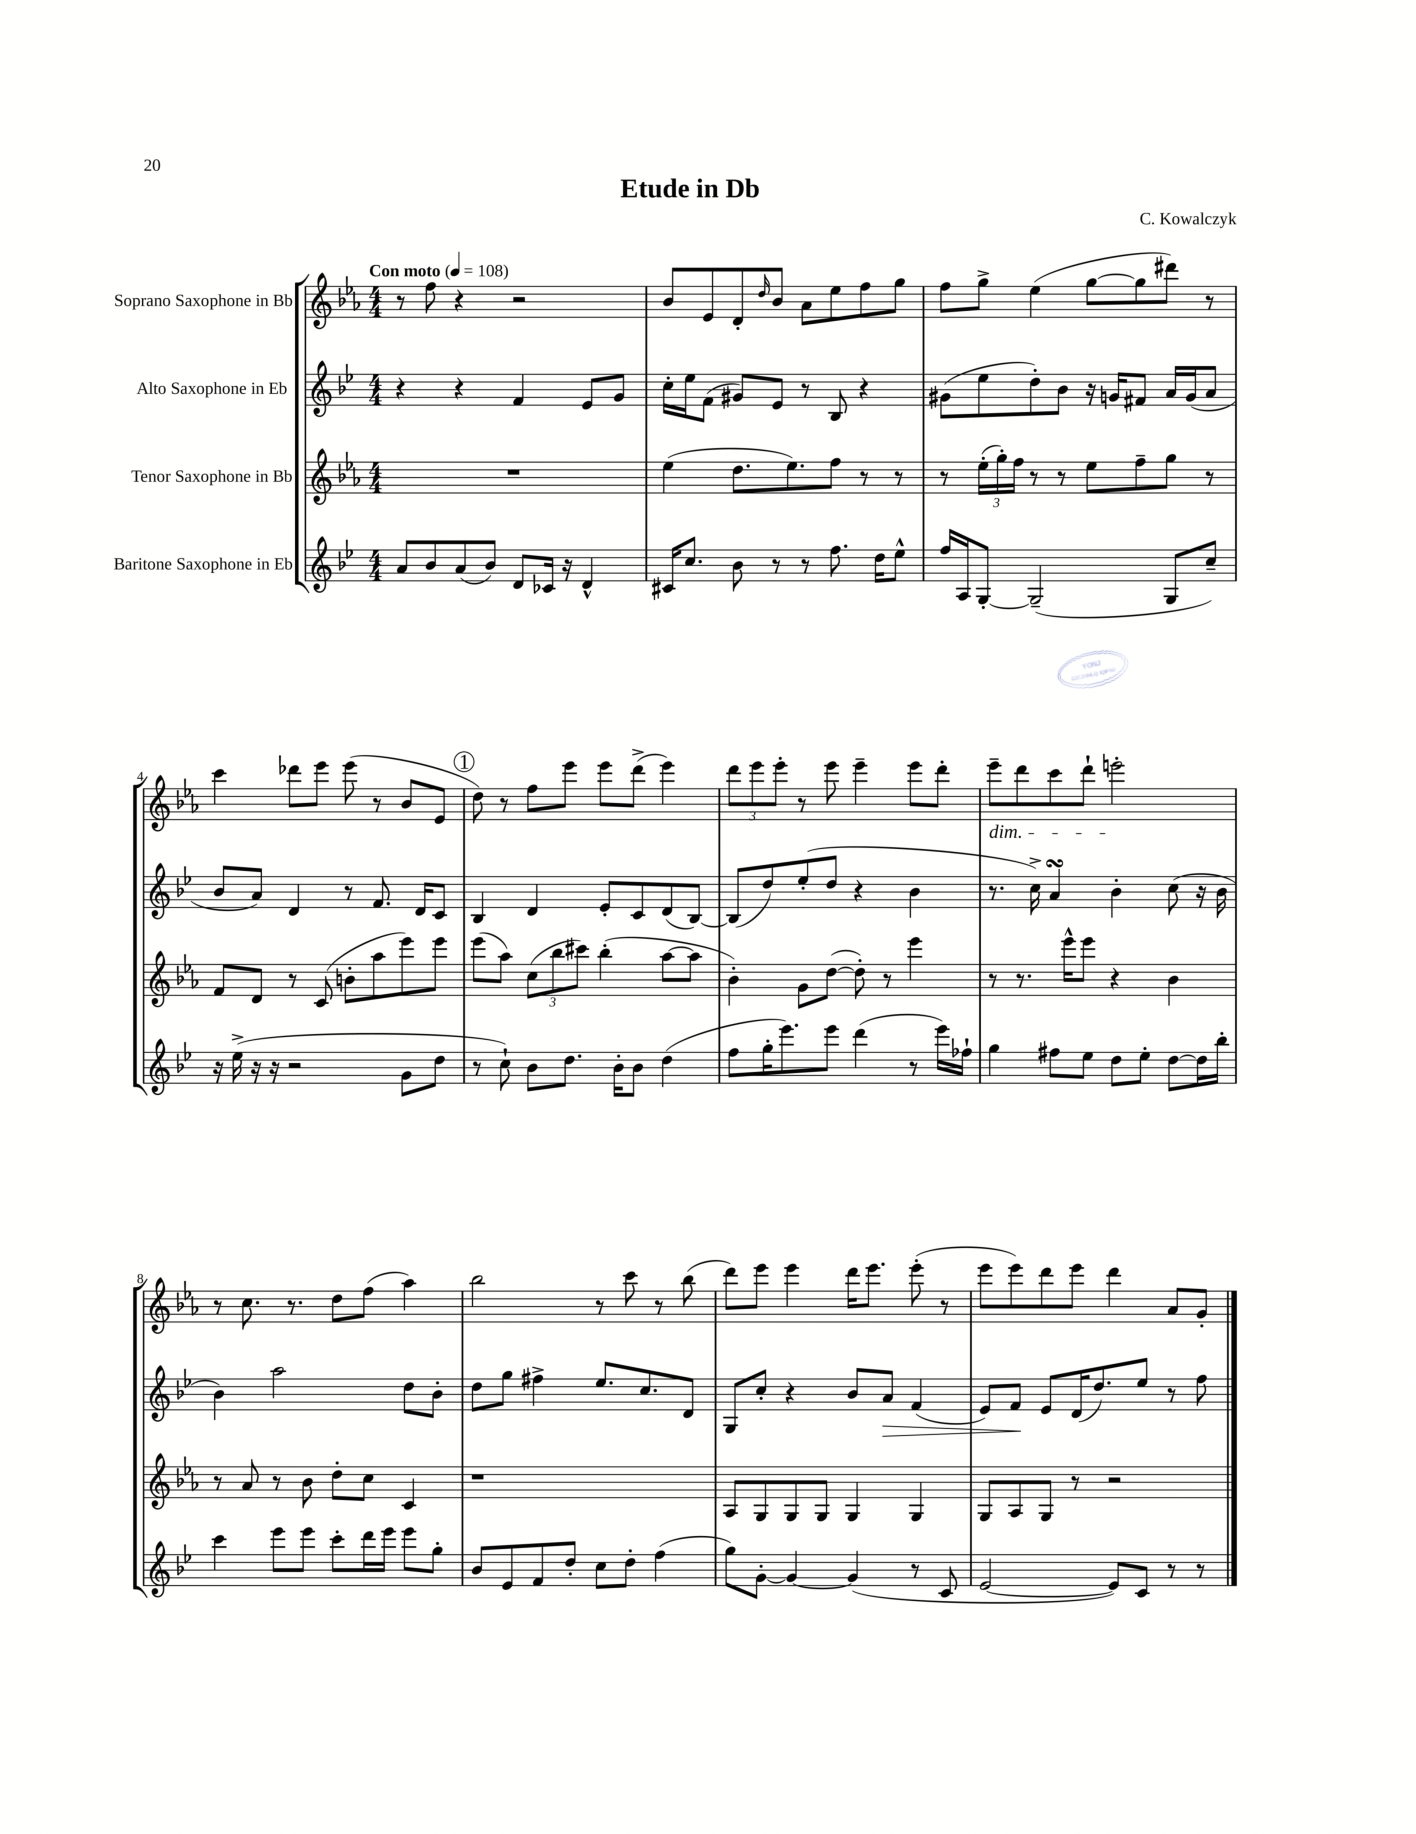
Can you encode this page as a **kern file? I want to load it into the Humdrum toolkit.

**kern	**kern	**kern	**kern
*staff4	*staff3	*staff2	*staff1
*clefG2	*clefG2	*clefG2	*clefG2
*k[b-e-]	*k[b-e-a-]	*k[b-e-]	*k[b-e-a-]
*M4/4	*M4/4	*M4/4	*M4/4
*MM108	*MM108	*MM108	*MM108
8a	1r	4r	8r
8b-	.	.	8ff
(8a	.	4r	4r
8b-)	.	.	.
8d	.	4f	2r
16c-	.	.	.
16r	.	.	.
4d^^	.	8e-	.
.	.	8g	.
=	=	=	=
16c#	(4ee-	16cc'	8b-
8.cc	.	16ee-	.
.	.	(8f	8e-
8b-	8.dd	8g#)	8d'
.	.	.	16qqdd
8r	.	8e-	8b-
.	8.ee-)	.	.
8r	.	8r	8a-
8.ff	8ff	8B-	8ee-
.	8r	4r	8ff
16dd	.	.	.
8ee-^^	8r	.	8gg
=	=	=	=
16ff	8r	(8g#	8ff
16A	.	.	.
[8G'	(24ee-'	8ee-	8gg^
.	24gg')	.	.
.	24ff	.	.
(2G~]	8r	8dd')	(4ee-
.	8r	8b-	.
.	8ee-	16r	[8gg
.	.	16g	.
.	8ff~	8f#	8gg]
8G	8gg	16a	8ddd#)
.	.	(16g	.
8cc~)	8r	8a	8r
=	=	=	=
16r	8f	8b-	4ccc
(16ee-^	.	.	.
16r	8d	8a)	.
16r	.	.	.
2r	8r	4d	8ddd-
.	(8c	.	8eee-
.	8b'	8r	(8eee-
.	8aa-	8.f	8r
8g	8eee-)	.	8b-
.	.	16d	.
8dd	8eee-	8c	8e-
=	=	=	=
8r	(8eee-	4B-	8dd)
8cc`)	8aa-)	.	8r
8b-	(12cc	4d	8ff
.	12bb-	.	.
8.dd	.	.	8eee-
.	12ccc#)	.	.
.	(4bb-'	8e-'	8eee-
16b-'	.	.	.
8b-	.	8c	(8ddd^
(4dd	[8aa-	(8d	4eee-)
.	8aa-]	[8B-)	.
=	=	=	=
8ff	4b-')	(8B-]	12ddd
.	.	.	12eee-
16gg'	.	8dd)	.
.	.	.	12eee-'
8.eee-)	.	.	.
.	8g	(8ee-'	8r
8eee-	([8dd	8dd	8eee-
(4ddd	8dd'])	4r	4eee-~
.	8r	.	.
8r	4eee-	4b-	8eee-
16eee-)	.	.	8ddd'
16ff-`	.	.	.
=	=	=	=
4gg	8r	8.r	8eee-~
.	8.r	.	8ddd
.	.	16cc^)	.
8ff#	.	4a	8ccc
.	16eee-^^	.	.
8ee-	8eee-	.	8ddd`
8dd	4r	4b-'	2eee'
8ee-'	.	.	.
[8dd	4b-	(8cc	.
16dd]	.	16r	.
16bb-'	.	16b-	.
=	=	=	=
4ccc	8r	4b-)	8r
.	8a-	.	8.cc
8eee-	8r	2aa	.
.	.	.	8.r
8eee-	8b-	.	.
8ccc'	8dd'	.	8dd
16ddd	8cc	.	(8ff
16eee-	.	.	.
8eee-	4c	8dd	4aa-)
8gg'	.	8b-'	.
=	=	=	=
8b-	1r	8dd	2bb-
8e-	.	8gg	.
8f	.	4ff#^	.
8dd'	.	.	.
8cc	.	8.ee-	8r
8dd'	.	.	8ccc
.	.	8.cc	.
(4ff	.	.	8r
.	.	8d	(8bb-
=	=	=	=
8gg)	8A-	8G	8ddd)
[8g'	8G	8cc'	8eee-
4g_	8G	4r	4eee-
.	8G	.	.
(4g]	4G	8b-	16ddd
.	.	.	8.eee-
.	.	8a	.
8r	4G	(4f	(8eee-'
8c	.	.	8r
=	=	=	=
[2e-	8G	8e-)	8eee-
.	8A-	8f	8eee-)
.	8G	8e-	8ddd
.	8r	(16d	8eee-
.	.	8.dd)	.
8e-])	2r	.	4ddd
8c	.	8ee-	.
8r	.	8r	8a-
8r	.	8ff	8g'
==	==	==	==
*-	*-	*-	*-
